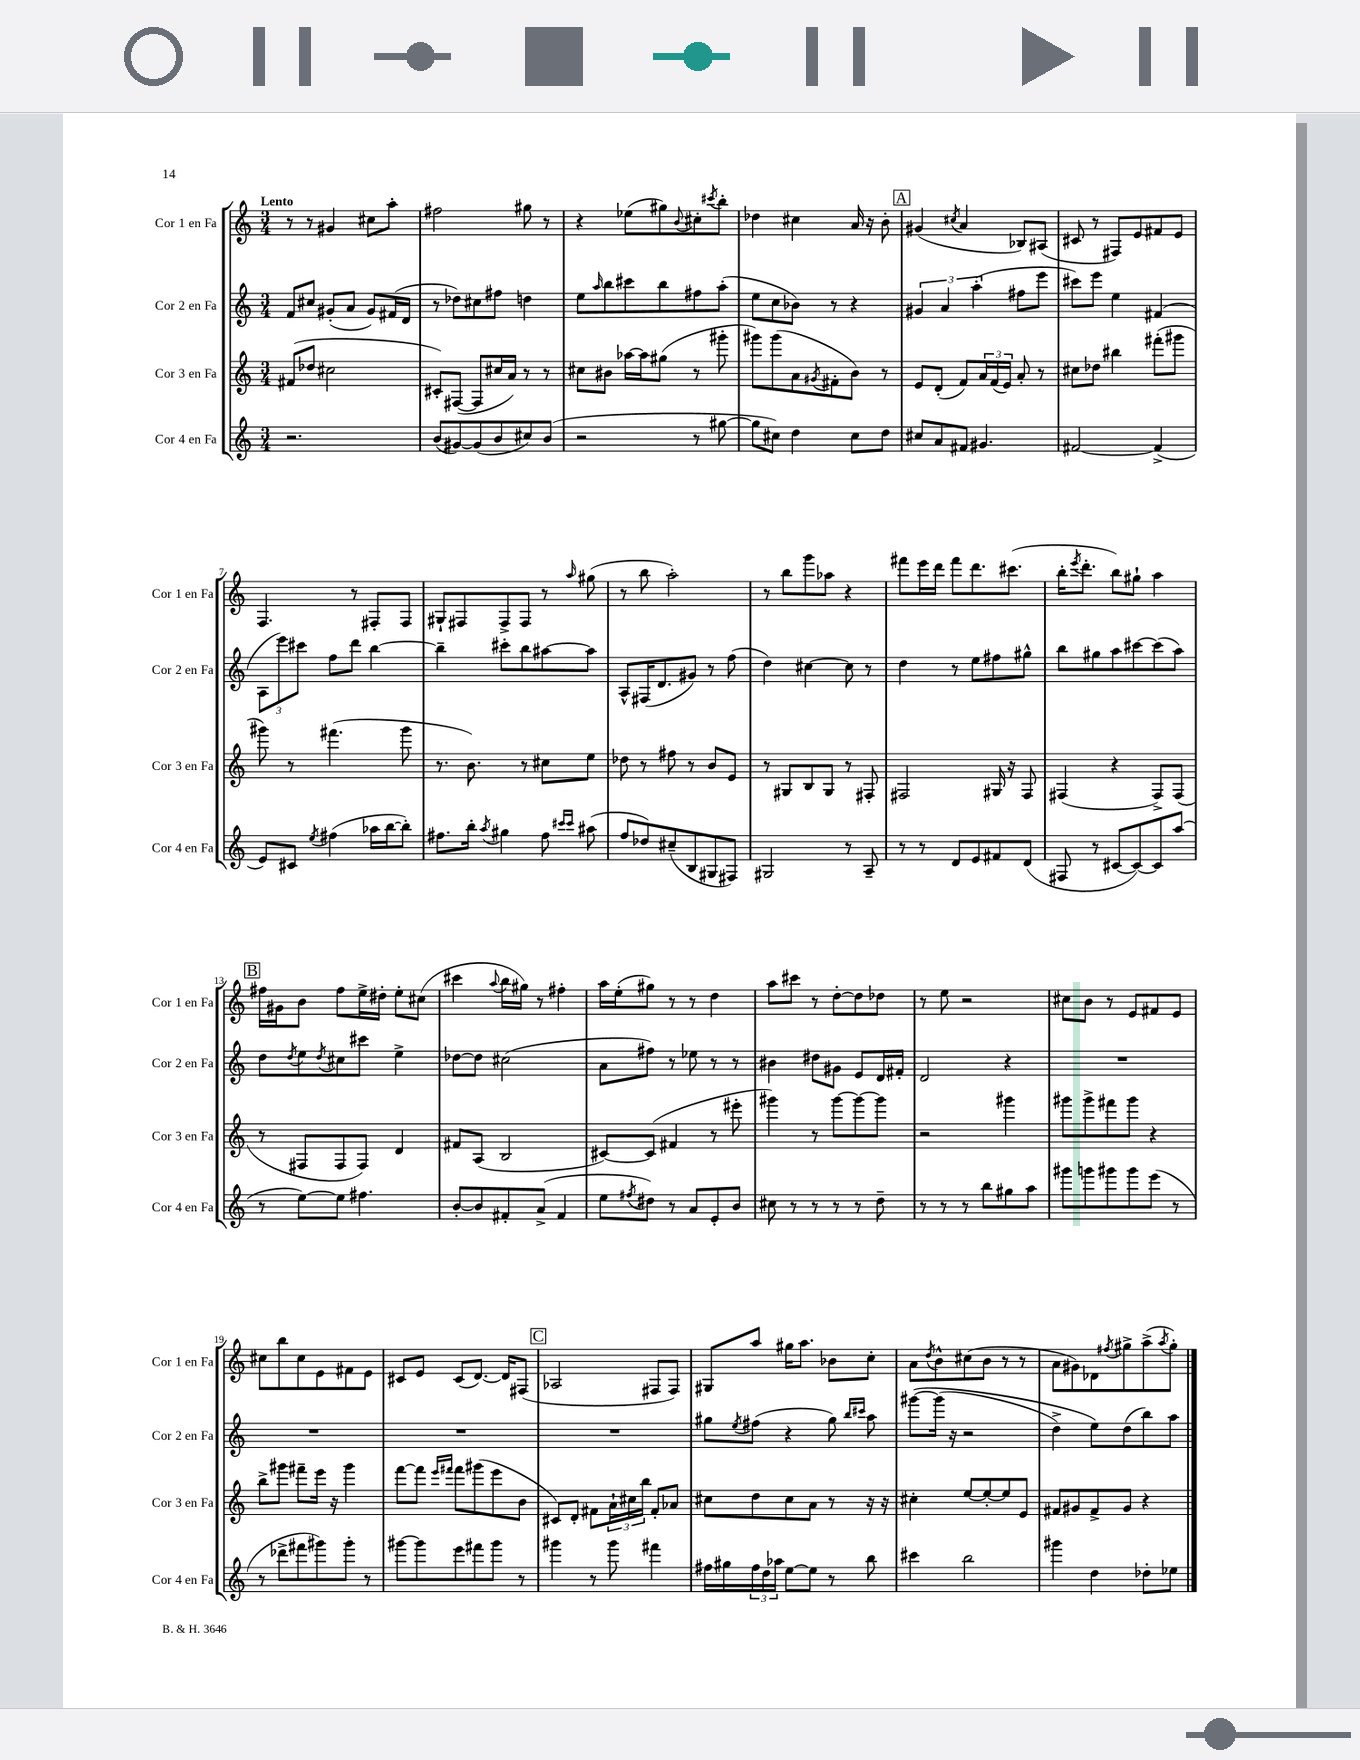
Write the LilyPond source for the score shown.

<<
\new StaffGroup <<
\new Staff = "s0" \with { instrumentName = "Cor 1 en Fa" shortInstrumentName = "Cor 1 en Fa" } {
    \clef treble \key c \major \numericTimeSignature \time 3/4 \tempo "Lento"
    r8 r8 gis'4 cis''8 a''8-. |
    fis''2 gis''8 r8 |
    r4 ees''8( gis''8) \appoggiatura { b'8 } cis''8-. \acciaccatura { cis'''8 } b''8-. |
    des''4 cis''4 a'16 r16 b'8-. |
    \mark \markup { \box "A" } gis'4( \acciaccatura { cis''8 } a'4 bes8) ais8( |
    cis'8 r8 fis8) e'8 fis'8 e'8 |
    f4. r8 fis8-. fis8 |
    gis8-! fis8 fis8-> fis8 r8 \grace { a''16 } gis''8( |
    r8 b''8 a''2-.) |
    r8 b''8 g'''8 aes''8 r4 |
    fis'''8 e'''16 d'''16 fis'''8 d'''8. cis'''8.( |
    b''16-. \acciaccatura { e'''8 } d'''8.-. b''8) gis''8-! a''4 |
    \mark \markup { \box "B" } fis''16 gis'16 b'8 fis''8 e''16-> dis''16-. e''8-. cis''8( |
    cis'''4 \appoggiatura { a''8 } b''16 gis''16) r8 fis''4-. |
    a''16 e''16-.( gis''8) r8 r8 d''4 |
    a''8 cis'''8 r8 d''8~-. d''8 des''8 |
    r8 e''8 r2 |
    cis''8 b'8 r8 e'8 fis'8 e'8 |
    cis''8 b''8 cis''8 e'8 fis'8 e'8 |
    cis'8 e'8 cis'8( d'8.~) d'16 fis8( |
    \mark \markup { \box "C" } aes2 fis8 fis8) |
    gis8 a''8 gis''16 a''8. bes'8 c''8-. |
    a'8 \acciaccatura { d''8 } b'8-^ cis''8( b'8 r8 r8 |
    a'8 gis'8) des'8 \acciaccatura { fis''8 } gis''8-> a''8->( \acciaccatura { a''8 } gis''8-.) \bar "|." |
}
\new Staff = "s1" \with { instrumentName = "Cor 2 en Fa" shortInstrumentName = "Cor 2 en Fa" } {
    \clef treble \key c \major \numericTimeSignature \time 3/4
    f'8 cis''8 gis'8-.( a'8 gis'8) fis'16( d'16 |
    r8 des''8) cis''8 fis''8 d''4 |
    e''8 \grace { a''16 } b''8 cis'''8 b''8 fis''8 a''8-.( |
    e''8 c''8 bes'8) r8 r4 |
    \mark \markup { \box "A" } \tuplet 3/2 { gis'4 a'4 a''4-.( } fis''8 e'''8 |
    cis'''8) e'''8 e''4 fis'4( |
    \tuplet 3/2 { a8 e'''8) cis'''8 } f''8 d'''8 b''4~ |
    b''4-- cis'''8-. b''8 ais''8~ ais''8 |
    a8-^ fis16( d'8. gis'8) r8 f''8( |
    d''4) cis''4~ cis''8 r8 |
    d''4 r8 e''8 fis''8 gis''8-^ |
    b''8 gis''8 a''8 cis'''8~ cis'''8( a''8) |
    \mark \markup { \box "B" } d''8 \acciaccatura { d''8 } e''8 \acciaccatura { d''8 } cis''8 cis'''8 e''4-> |
    des''8~ des''8 cis''2( |
    a'8 fis''8) r8 ees''8 r8 r8 |
    bis'4 dis''8 gis'8 e'8 d'16 fis'16-. |
    d'2 r4 |
    R2. |
    R2. |
    R2. |
    \mark \markup { \box "C" } R2. |
    gis''8 \acciaccatura { e''8 } fis''8( r4 gis''8) \grace { b''16 cis'''16 } a''8 |
    gis'''8~\( gis'''16( r16 r2 |
    d''4->) e''8\) d''8( b''8) a''8 \bar "|." |
}
\new Staff = "s2" \with { instrumentName = "Cor 3 en Fa" shortInstrumentName = "Cor 3 en Fa" } {
    \clef treble \key c \major \numericTimeSignature \time 3/4
    fis'8( des''8 cis''2 |
    cis'8-.) fis8~( fis8 cis''16 a'16) r8 r8 |
    cis''8 bis'8 aes''16~ aes''16 gis''8( r8 gis'''8-. |
    gis'''8) gis'''8( a'8 \acciaccatura { gis'8 } fis'8-. b'8) r8 |
    \mark \markup { \box "A" } e'8 d'8-.( f'8) \tuplet 3/2 { a'16 f'16( e'16) } a'8-. r8 |
    cis''8 des''8 bis''4 fis'''8-.( gis'''8 |
    gis'''8) r8 fis'''4.( gis'''8 |
    r8. b'8.) r8 cis''8 e''8 |
    des''8 r8 fis''8 r8 b'8 e'8 |
    r8 gis8 b8 gis8 r8 fis8-. |
    fis2 gis16 r16 fis8 |
    fis4( r4 fis8->) fis8( |
    \mark \markup { \box "B" } r8 fis8 fis8 fis8) d'4 |
    fis'8 a8( b2 |
    cis'8~) cis'8( fis'4 r8 eis'''8-. |
    gis'''4) r8 gis'''8~ gis'''8~ gis'''8 |
    r2 gis'''4 |
    gis'''8 gis'''8-> fis'''8 gis'''8 r4 |
    b''8-> gis'''8 fis'''8-- e'''16 r16 gis'''4 |
    f'''8~ f'''8 \grace { e'''16 fis'''16 } fis'''8 gis'''8( e'''8 b'8 |
    \mark \markup { \box "C" } cis'8) d'8-. fis'8 \tuplet 3/2 { a'16-! cis''16 b''16 } fis'8-. aes'8 |
    cis''8 d''8 cis''8 a'8 r8 r16 r16 |
    cis''4-. e''8~ e''8~-. e''8 e'8 |
    fis'8 gis'8 fis'8-> gis'8 r4 \bar "|." |
}
\new Staff = "s3" \with { instrumentName = "Cor 4 en Fa" shortInstrumentName = "Cor 4 en Fa" } {
    \clef treble \key c \major \numericTimeSignature \time 3/4
    r2. |
    b'8( gis'8~) gis'8( b'8 cis''8) b'8( |
    r2 r8 gis''8~ |
    gis''8 cis''8) d''4 cis''8 d''8 |
    \mark \markup { \box "A" } cis''8 a'8 fis'8 gis'4. |
    fis'2~ fis'4->( |
    e'8) cis'8 \acciaccatura { e''8 } fis''4( aes''16 b''16~ b''8-.) |
    fis''8. b''16-. \acciaccatura { a''8 } gis''4 fis''8 \grace { cis'''16 cis'''16 } ais''8( |
    f''8 des''8) cis''8--( b8 gis8 fis8) |
    gis2 r8 a8-- |
    r8 r8 d'8 e'8 fis'8 d'8( |
    fis8 r8 cis'8~ cis'8~) cis'8 a''8( |
    \mark \markup { \box "B" } r8 e''8~) e''8 fis''4. |
    b'8~-. b'8 fis'8-. a'8->( fis'4 |
    e''8 \acciaccatura { fis''8 } dis''8) r8 a'8 e'8-. b'8 |
    cis''8 r8 r8 r8 r8 d''8-- |
    r8 r8 r8 b''8 gis''8 a''8 |
    gis'''8 g'''8 gis'''8 gis'''8 e'''8( r8 |
    r8 des'''8-> fis'''8 gis'''8) gis'''8-. r8 |
    gis'''8~ gis'''8 e'''8 fis'''8 gis'''8 r8 |
    \mark \markup { \box "C" } gis'''4 r8 gis'''8 fis'''4 |
    fis''16 gis''16 \tuplet 3/2 { fis''16 d''16 aes''16 } e''8~ e''8 r8 b''8 |
    cis'''4 b''2 |
    gis'''4 d''4 des''8-. ees''8 \bar "|." |
}
>>
>>
